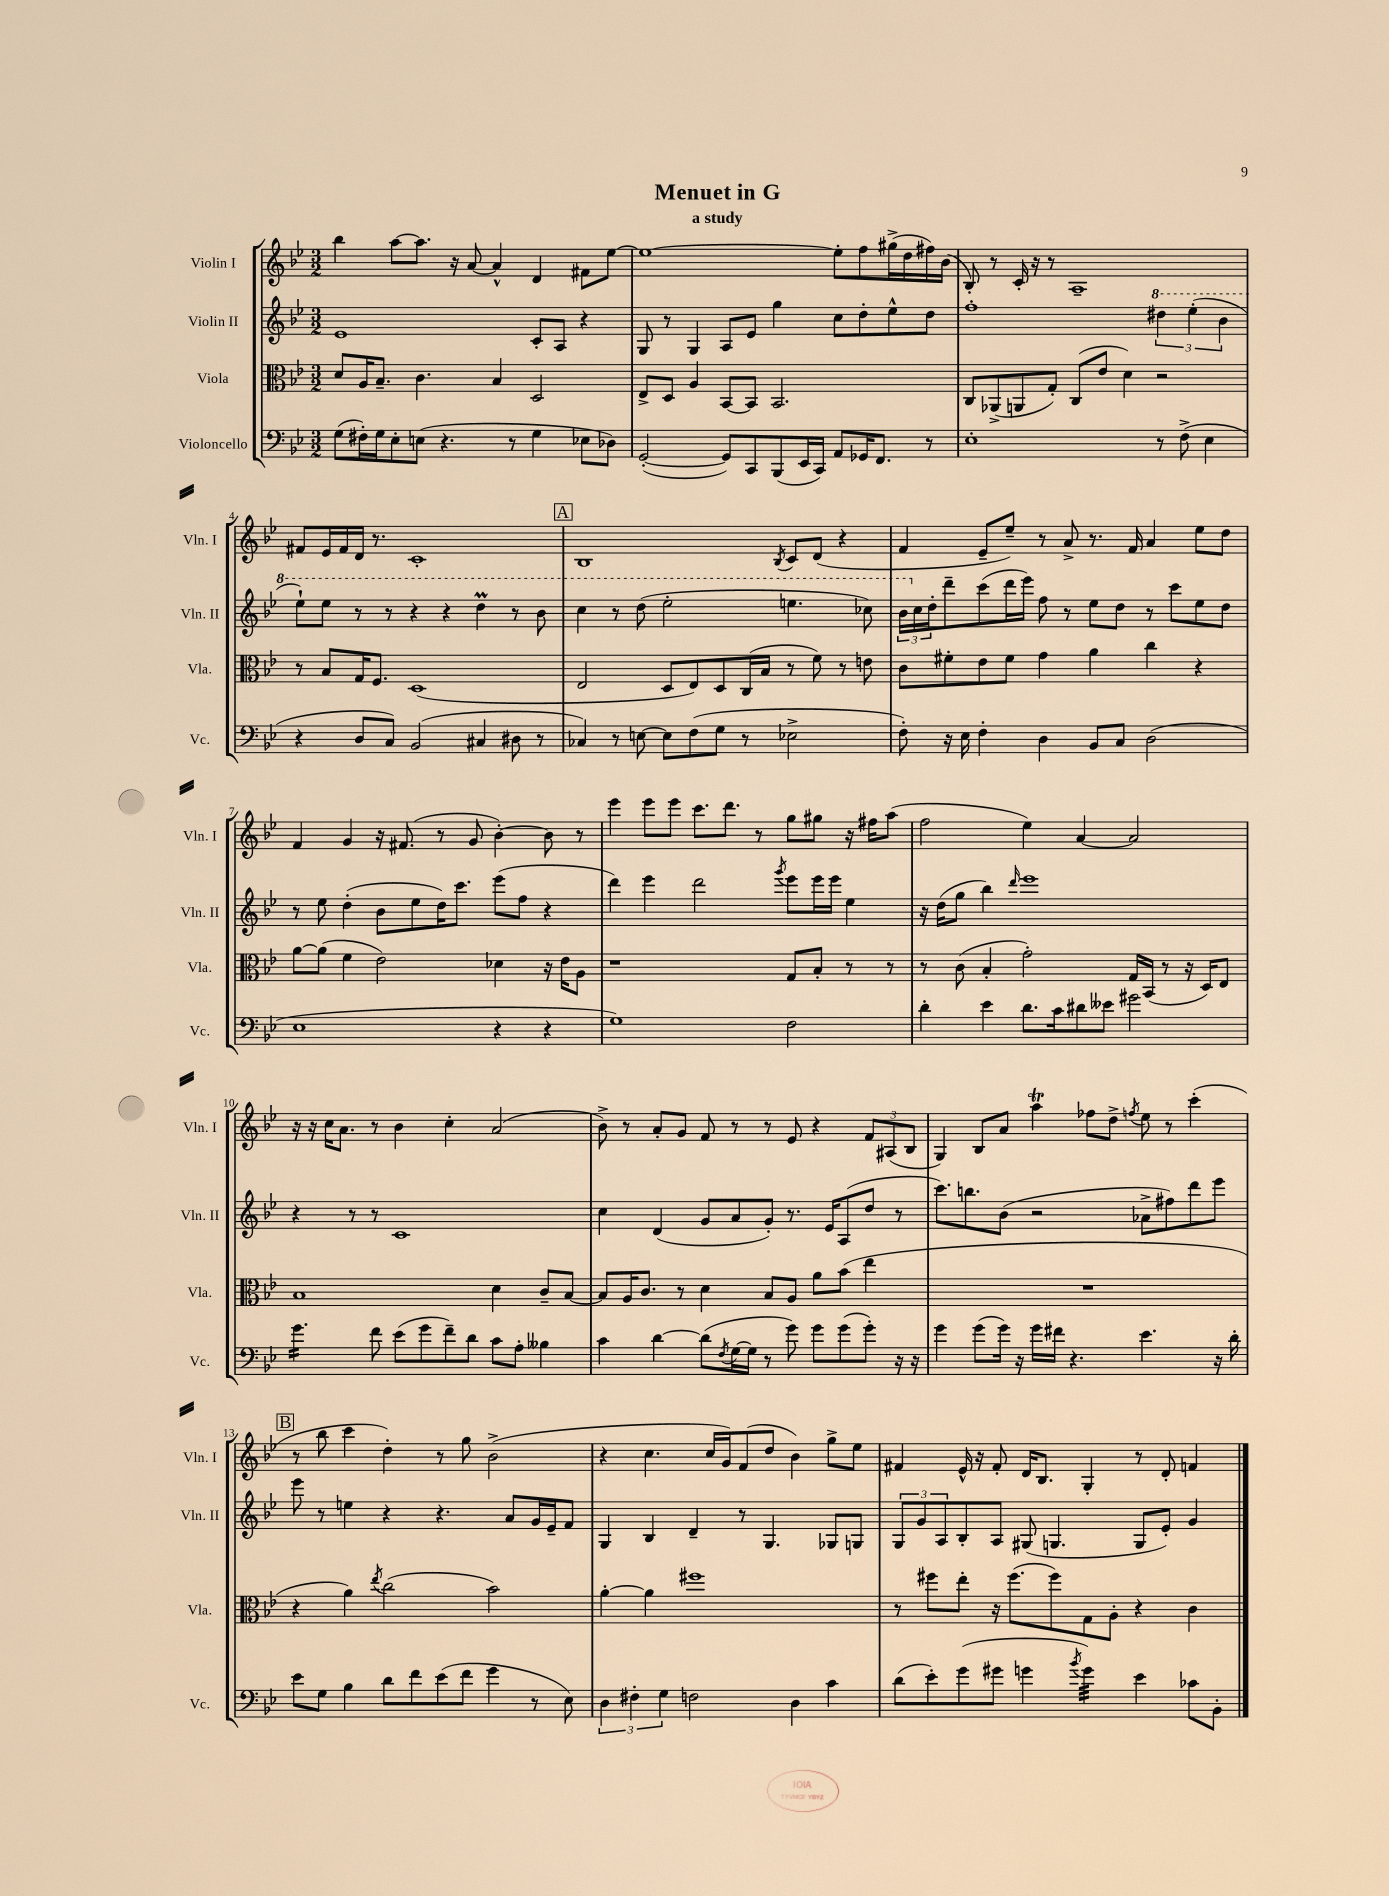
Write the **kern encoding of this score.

**kern	**kern	**kern	**kern
*staff4	*staff3	*staff2	*staff1
*clefF4	*clefC3	*clefG2	*clefG2
*k[b-e-]	*k[b-e-]	*k[b-e-]	*k[b-e-]
*M3/2	*M3/2	*M3/2	*M3/2
(8G	8d	1e-	4bb-
16F#')	16A	.	.
16G	8.B-~	.	.
8E-'	.	.	[8aa
(8E	4.c	.	8.aa]
4.r	.	.	.
.	.	.	16r
.	.	.	[8a
.	4B-	.	4a^^]
8r	.	.	.
4G	2D	8c'	4d
.	.	8A	.
8E-	.	4r	8f#
8D-)	.	.	[8ee-
=	=	=	=
([2GG'	8E-^	8G	1ee-_
.	8D	8r	.
.	4A	4G	.
8GG])	[8BB-	8A	.
8CC	8BB-]	8e-	.
(8BBB-	2.BB-	4gg	.
16EE-	.	.	.
16CC)	.	.	.
8AA	.	8cc	8ee-']
16GG-	.	8dd'	8ff
8.FF	.	.	.
.	.	8ee-^^	(16gg#^
.	.	.	16dd
8r	.	8dd	16ff#)
.	.	.	(16b-
=	=	=	=
1E-'	8C	1ff'	8B-')
.	(8AA-^	.	8r
.	8AA	.	16c'
.	.	.	16r
.	8G')	.	8r
.	(8C	.	1A~
.	8e-	.	.
.	4d)	.	.
8r	2r	6ddd#	.
(8F^	.	.	.
.	.	(6eee-'	.
4E-	.	.	.
.	.	6bb-	.
=	=	=	=
4r	8r	8eee-`)	8f#
.	8B-	8eee-	16e-
.	.	.	16f#
8D	16G	8r	16d
.	8.F	.	8.r
8C)	.	8r	.
(2BB-	(1D	4r	1c'
.	.	4r	.
4C#	.	4ddd	.
8D#	.	8r	.
8r	.	8bb-	.
=	=	=	=
4C-)	2E-	4ccc	1B-
8r	.	8r	.
[8E	.	(8ddd	.
8E]	8D	2eee-'	.
(8F	8E-)	.	.
8G	8D	.	.
8r	(16C	.	.
.	16B-	.	.
.	.	.	8qB-
2E-^	8r	4.eee	8c
.	8f)	.	(8d
.	8r	.	4r
.	8e	8ccc-)	.
=	=	=	=
8F')	8c	24bb-	4f
.	.	24cc	.
.	.	24dd'	.
16r	8f#'	8ddd~	.
16E-	.	.	.
4F'	8e-	(8ccc	8e-~
.	8f#	16ddd	8ee-~)
.	.	16eee-)	.
4D	4g	8ff	8r
.	.	8r	8a^
8BB-	4a	8ee-	8.r
8C	.	8dd	.
.	.	.	16f
(2D	4cc	8r	4a
.	.	8ccc	.
.	4r	8ee-	8ee-
.	.	8dd	8dd
=	=	=	=
1E-	[8a	8r	4f
.	(8a]	8ee-	.
.	4f	(4dd'	4g
.	2e-)	8b-	16r
.	.	.	(8.f#
.	.	8ee-	.
.	.	16dd)	8r
.	.	8.ccc	.
.	.	.	8g
4r	4d-	(8eee-	[4b-')
.	.	8ff	.
4r	16r	4r	8b-]
.	16e-	.	.
.	8A	.	8r
=	=	=	=
1G)	1r	4ddd)	4eee-
.	.	4eee-	8eee-
.	.	.	8eee-
.	.	2ddd	8.ccc
.	.	.	8.ddd
.	.	.	8r
.	.	8qggg	.
2F	8G	8eee-	8gg
.	8B-'	16eee-	8gg#
.	.	16eee-	.
.	8r	4ee-	16r
.	.	.	16ff#
.	8r	.	(8aa
=	=	=	=
4d'	8r	16r	2ff
.	.	(16dd	.
.	(8c	8gg	.
4e-	4B-'	4bb-)	.
.	.	16qqddd	.
8.d	2g')	1eee-	4ee-)
16c	.	.	.
8d#	.	.	[4a
8e--	.	.	.
2g#	16G	.	2a]
.	(16BB-	.	.
.	8r	.	.
.	16r	.	.
.	16D)	.	.
.	8E-	.	.
=	=	=	=
4.g	1B-	4r	16r
.	.	.	16r
.	.	.	16cc
.	.	.	8.a
.	.	8r	.
8f	.	8r	8r
(8e-	.	1c	4b-
8g	.	.	.
8f~)	.	.	4cc'
8d	.	.	.
8c	4d	.	(2a
8A'	.	.	.
4B--	8c~	.	.
.	[8B-	.	.
=	=	=	=
4c	8B-]	4cc	8b-^)
.	16A	.	8r
.	8.c	.	.
[4d	.	(4d	8a'
.	8r	.	8g
(8d]	4d	8g	8f
8qF	.	.	.
[16G	.	8a	8r
16G]	.	.	.
8r	8B-	8g')	8r
8g)	8A	8.r	8e-
8g	8a	.	4r
.	.	16e-	.
(8g	(8b-	(8A	.
8g')	4ee-	8dd	12f
.	.	.	(12A#
16r	.	8r	.
.	.	.	12B-
16r	.	.	.
=	=	=	=
4g	1.r	8.ccc)	4G)
.	.	8.bb	.
(8g	.	.	8B-
16g)	.	(8b-	8a
16r	.	.	.
16g	.	2r	4aa
16f#	.	.	.
4.r	.	.	.
.	.	.	8ff-
.	.	.	8dd^
.	.	.	8qff
4.e-	.	8a-^	8ee-
.	.	8ff#)	8r
.	.	8ddd	(4ccc'
16r	.	8eee-	.
16d'	.	.	.
=	=	=	=
8e-	4r	8eee-	8r
8G	.	8r	8bb-
4B-	4a)	4ee	4ccc
.	8qee-	.	.
8d	(2cc	4r	4dd')
8f	.	.	.
(8e-	.	4.r	8r
8f	.	.	8gg
4g	2b-)	.	(2b-^
.	.	8a	.
8r	.	16g	.
.	.	16e-~	.
8E-)	.	8f	.
=	=	=	=
6D	[4a'	4G	4r
6F#'	.	.	.
.	4a]	4B-	4.cc
6G	.	.	.
2F	1ff#	4d~	.
.	.	.	16cc
.	.	.	16g)
.	.	8r	(8f
.	.	4.G	8dd
4D	.	.	4b-)
4c	.	8G-	8gg^
.	.	8G	8ee-
=	=	=	=
(8d	8r	12G	4f#
.	.	12g	.
8e-')	8ff#	.	.
.	.	12A	.
(8g	8ee-'	8B-'	16e-^^
.	.	.	16r
8g#	16r	8A	8f#'
.	(8.ff#	.	.
4g	.	(8G#	16d
.	.	.	8.B-
.	8ff#)	4.G	.
8qb-	.	.	.
4g)	8G	.	4G'
.	8A'	.	.
4e-	4r	8G	8r
.	.	8e-')	8d'
8c-	4c	4g	4f
8BB-'	.	.	.
==	==	==	==
*-	*-	*-	*-
